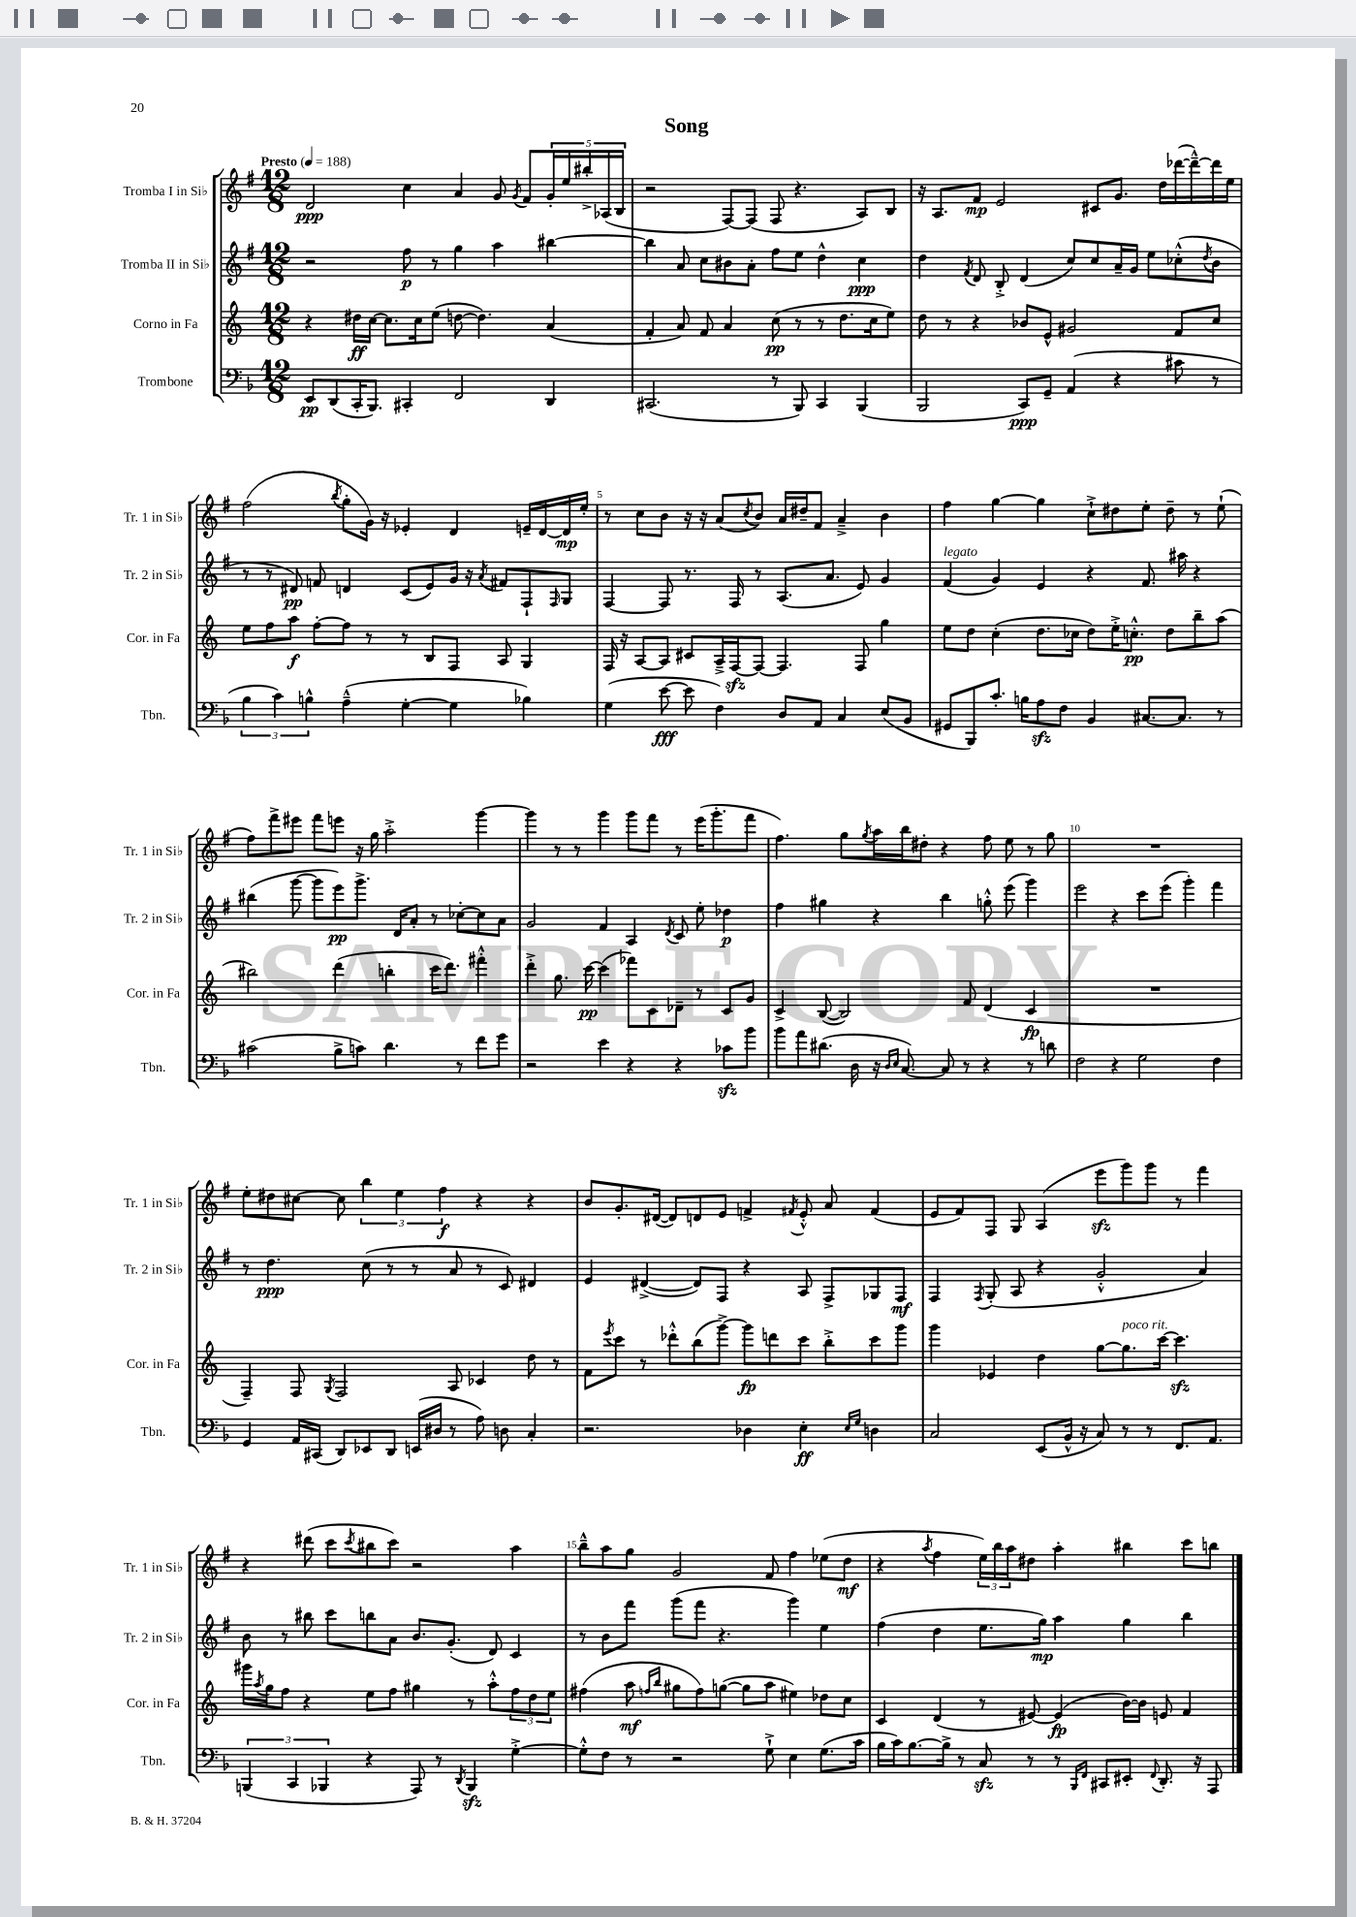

**kern	**dynam	**kern	**dynam	**kern	**dynam	**kern	**dynam
*part4	*part4	*part3	*part3	*part2	*part2	*part1	*part1
*staff4	*staff4	*staff3	*staff3	*staff2	*staff2	*staff1	*staff1
*I"Trombone	*	*I"Corno in Fa	*	*I"Tromba II in Si♭	*	*I"Tromba I in Si♭	*
*I'Tbn.	*	*I'Cor. in Fa	*	*I'Tr. 2 in Si♭	*	*I'Tr. 1 in Si♭	*
*clefF4	*	*clefG2	*	*clefG2	*	*clefG2	*
*k[b-]	*	*k[]	*	*k[f#]	*	*k[f#]	*
*M12/8	*	*M12/8	*	*M12/8	*	*M12/8	*
*MM188	*	*MM188	*	*MM188	*	*MM188	*
=1	=1	=1	=1	=1	=1	=1	=1
!	!	!	!	!	!	!LO:TX:a:B:t=Presto	!
8EE/L	pp	4r	.	2r	.	2d/	ppp
(8DD/	.	.	.	.	.	.	.
16CC'/K	.	16dd#X\LL	ff	.	.	.	.
8.BBB-/J)	.	[16cc\JJ	.	.	.	.	.
.	.	8.cc\L]	.	.	.	.	.
4CC#X'/	.	.	.	8ff#\	p	4cc\	.
.	.	16cc\k	.	.	.	.	.
.	.	(8ee\J	.	8r	.	.	.
2FF/	.	[8ddn\	.	4gg\	.	4a/	.
.	.	4.dd\])	.	.	.	.	.
.	.	.	.	4aa\	.	8g/	.
.	.	.	.	.	.	8qg/	.
.	.	.	.	.	.	8f#/L	.
4DD/	.	(4a/	.	[4bb#X\	.	20g'/L	.
.	.	.	.	.	.	20ee/	.
.	.	.	.	.	.	20bb#X'^/	.
.	.	.	.	.	.	(20A-X/	.
.	.	.	.	.	.	20B/JJ	.
=2	=2	=2	=2	=2	=2	=2	=2
(2.CC#X/	.	4f'/	.	4bb#\]	.	2r	.
.	.	8a/)	.	8a/	.	.	.
.	.	8f/	.	8cc\L	.	.	.
.	.	4a/	.	8b#X\	.	[8F#/L)	.
.	.	.	.	8a'\J	.	(8F#/J]	.
8r	.	(8cc\	pp	8ff#\L	.	8F#/	.
8BBB-/)	.	8r	.	8ee\J	.	4.r	.
4CC#/	.	8r	.	4dd^^\	.	.	.
.	.	8.dd\L	.	.	.	.	.
(4BBB-/	.	.	.	4cc\	ppp	8A/L)	.
.	.	16cc\k	.	.	.	.	.
.	.	8ee\J)	.	.	.	8B/J	.
=3	=3	=3	=3	=3	=3	=3	=3
2BBB-/	.	8dd\	.	4dd\	.	16r	.
.	.	.	.	.	.	8.A/L	.
.	.	8r	.	.	.	.	.
.	.	.	.	8qf#/	.	.	.
.	.	4r	.	8d/	.	8f#/J	mp
.	.	.	.	8B'^/	.	2e/	.
8CC/L)	ppp	8b-X/L	.	(4d/	.	.	.
8GG~/J	.	8e^^/J	.	.	.	.	.
(4AA/	.	2g#X/	.	8cc/L)	.	.	.
.	.	.	.	8cc/	.	8c#X/L	.
4r	.	.	.	16a~/L	.	8.g/J	.
.	.	.	.	16g/JJ	.	.	.
.	.	.	.	8ee\L	.	.	.
.	.	.	.	.	.	16dd\LL	.
8c#X\	.	8f/L	.	(8cc-X'^^\	.	([16ddd-X\	.
.	.	.	.	.	.	16ddd-~^^\_)	.
.	.	.	.	8qdd/	.	.	.
8r	.	8cc/J	.	8b\J	.	16ddd-\]	.
.	.	.	.	.	.	16ee\JJ	.
!!LO:LB:g=z
=4	=4	=4	=4	=4	=4	=4	=4
6B-\	.	8ee\L	.	8r	.	(2ff#\	.
.	.	8ff\	.	8r	.	.	.
6c\)	.	.	.	.	.	.	.
.	.	8aa\J	f	8d#X/)	pp	.	.
6Bn^^\	.	.	.	.	.	.	.
.	.	[8ff'\L	.	8fn/	.	.	.
.	.	.	.	.	.	8qbb/	.
(4A~^^\	.	8ff\J]	.	4dn/	.	8gg'\L	.
.	.	8r	.	.	.	16g\Jk)	.
.	.	.	.	.	.	16r	.
[4G'\	.	8r	.	(8c/L	.	4e-X'/	.
.	.	8B/L	.	8e/)	.	.	.
4G\]	.	8F/J	.	16g/Jk	.	4d/	.
.	.	.	.	16r	.	.	.
.	.	.	.	8qa/	.	.	.
.	.	8A/	.	8f#X/L	.	.	.
4B-X\)	.	4G/	.	8F#`/	.	16en~/LL	.
.	.	.	.	.	.	[16d/	.
.	.	.	.	16qqF#/	.	.	.
.	.	.	.	8G/J	.	16d/]	mp
.	.	.	.	.	.	16ee'/JJ	.
=5	=5	=5	=5	=5	=5	=5	=5
(4G\	.	16F/	.	[4F#/	.	8r	.
.	.	16r	.	.	.	.	.
.	.	[8A/L	.	.	.	8cc\L	.
[8e\	fff	8A/J]	.	8F#/]	.	8b\J	.
8e\]	.	8c#X/L	.	8.r	.	16r	.
.	.	.	.	.	.	16r	.
4F\)	.	16A~^/L	.	.	.	(8a/L	.
.	.	[16Fzz/J	.	16F#/	.	.	.
.	.	.	.	.	.	8qcc/	.
.	.	8F/J_	.	8r	.	8b/J)	.
8D/L	.	4.F/]	.	(8.A/L	.	16a/LL	.
.	.	.	.	.	.	16dd#X~/J	.
8AA/J	.	.	.	.	.	8f#/J	.
.	.	.	.	8.a/J	.	.	.
4C/	.	.	.	.	.	4a~^/	.
.	.	8F/	.	8e/)	.	.	.
(8E/L	.	4gg\	.	4g/	.	4b\	.
8BB-/J	.	.	.	.	.	.	.
=6	=6	=6	=6	=6	=6	=6	=6
!	!	!	!	!LO:TX:a:i:t=legato	!	!	!
8GG#X/L	.	8ee\L	.	(4f#/	.	4ff#\	.
8BBB-/)	.	8dd\J	.	.	.	.	.
8.c'/J	.	(4cc'\	.	4g/)	.	[4gg\	.
16Bn\KL	.	.	.	.	.	.	.
8Azz\	.	8.dd\L	.	4e/	.	4gg\]	.
8F\J	.	.	.	.	.	.	.
.	.	16cc-X\Jk	.	.	.	.	.
4BB-/	.	8dd\L)	.	4r	.	8cc`^\L	.
.	.	16ee'^\K	.	.	.	8dd#X\	.
.	.	8.ccn'^^\J	pp	.	.	.	.
[8.C#X/L	.	.	.	8.f#/	.	8ee'\J	.
.	.	8dd\L	.	.	.	8dd#~\	.
8.C#/J]	.	.	.	16aa#X\	.	.	.
.	.	8bb~\	.	4r	.	8r	.
8r	.	(8aa\J	.	.	.	(8ee`\	.
!!LO:LB:g=z
=7	=7	=7	=7	=7	=7	=7	=7
(2c#X\	.	2bb#X\)	.	(4bb#X\	.	8ff#\L)	.
.	.	.	.	.	.	8fff#^\	.
.	.	.	.	[8ggg\	.	8eee#X\J	.
.	.	.	.	8ggg\L]	.	8fff#\L	.
8B-^\L	.	(4ddd\	.	8eee\)	pp	8eeen\J	.
8cn\J)	.	.	.	8.ggg^\J	.	16r	.
.	.	.	.	.	.	16gg\	.
4.d\	.	4bbn'\	.	.	.	2aa'^\	.
.	.	.	.	16d/KL	.	.	.
.	.	.	.	8a'/J	.	.	.
.	.	16ccc\KL	.	8r	.	.	.
.	.	8.ddd\J)	.	.	.	.	.
8r	.	.	.	[8cc-X'\L	.	.	.
8f\L	.	4fff#X'^^\	.	8cc-\]	.	[4ggg\	.
8g\J	.	.	.	8a\J	.	.	.
=8	=8	=8	=8	=8	=8	=8	=8
2r	.	4ddd'^\	.	2g/	.	4ggg\]	.
.	.	8.gg\	.	.	.	8r	.
.	.	.	.	.	.	8r	.
.	.	[16ccc\	pp	.	.	.	.
4e\	.	(4ccc\]	.	4f#/	.	4ggg\	.
4r	.	8fff-X\L)	.	4A/	.	8ggg\L	.
.	.	8c\	.	.	.	8fff#\J	.
.	.	.	.	8qd/	.	.	.
4r	.	8d-X~\J	.	8c/	.	8r	.
.	.	8r	.	8ee'\	.	(16eee\KL	.
.	.	.	.	.	.	8.ggg'\	.
8c-Xzz\L	.	8c/L	.	4dd-X\	p	.	.
8b-\J	.	8g/J	.	.	.	8fff#\J	.
=9	=9	=9	=9	=9	=9	=9	=9
8b-\L	.	4c^/	.	4ff#\	.	4.ff#\)	.
8a\	.	.	.	.	.	.	.
(8.d#X\J	.	([8B/	.	4gg#X\	.	.	.
.	.	2B/])	.	.	.	8gg\L	.
16D\	.	.	.	.	.	.	.
.	.	.	.	.	.	8qgg/	.
16r	.	.	.	4r	.	16aa\L	.
16qqD/LL	.	.	.	.	.	.	.
16qqE/JJ	.	.	.	.	.	.	.
[8.C/)	.	.	.	.	.	16bb\J	.
.	.	.	.	.	.	8dd#X'\J	.
8C/]	.	.	.	4bb\	.	4r	.
8r	.	8f/	.	.	.	.	.
4r	.	(4d/	.	8ggn'^^\	.	8ff#\	.
.	.	.	.	(8eee\	.	8ee\	.
8r	.	4c/	fp	4ggg\)	.	8r	.
8dn\	.	.	.	.	.	8gg\	.
=10	=10	=10	=10	=10	=10	=10	=10
2F\	.	1.r	.	2eee\	.	1.r	.
4r	.	.	.	4r	.	.	.
2G\	.	.	.	8ccc\L	.	.	.
.	.	.	.	(8eee\J	.	.	.
.	.	.	.	4ggg'\)	.	.	.
4F\	.	.	.	4fff#\	.	.	.
!!LO:LB:g=z
=11	=11	=11	=11	=11	=11	=11	=11
4GG/	.	4F~/)	.	8r	.	8ee'\L	.
.	.	.	.	4.dd\	ppp	8dd#X\	.
16AA/LL	.	8F/	.	.	.	[8cc#X\J	.
(16CC#X/JJ	.	.	.	.	.	.	.
.	.	8qG/	.	.	.	.	.
8DD/L)	.	2F/	.	.	.	8cc#\]	.
8EE-X/	.	.	.	(8cc\	.	6bb\	.
8DD/J	.	.	.	8r	.	.	.
.	.	.	.	.	.	6ee\	.
(16EEn/LL	.	.	.	8r	.	.	.
16D#X/JJ	.	.	.	.	.	.	.
.	.	.	.	.	.	6ff#\	f
8r	.	8A/	.	8a/	.	.	.
8A\)	.	4c-X/	.	8r	.	4r	.
8Dn\	.	.	.	8c/)	.	.	.
4C'/	.	8dd\	.	4d#X/	.	4r	.
.	.	8r	.	.	.	.	.
=12	=12	=12	=12	=12	=12	=12	=12
2.r	.	8f\L	.	4e/	.	8b/L	.
.	.	8qeee/	.	.	.	.	.
.	.	8ccc\J	.	.	.	8.g'/	.
.	.	8r	.	([4d#X^/	.	.	.
.	.	.	.	.	.	([16d#X/Jk	.
.	.	8ddd-X'^^\L	.	.	.	8d#/L])	.
.	.	(8bb\	.	8d#/L])	.	8dn/	.
.	.	[8ggg^\J)	.	8F#/J	.	8e/J	.
4D-X\	.	8ggg\L]	fp	4r	.	4fn^/	.
.	.	8dddn\	.	.	.	.	.
.	.	.	.	.	.	8qf#X/	.
4E'\	ff	8ccc\J	.	8A/	.	8e'^^/	.
.	.	8bb'^\L	.	8F#^/L	.	8a/	.
16qqE/LL	.	.	.	.	.	.	.
16qqG/JJ	.	.	.	.	.	.	.
4Dn\	.	8ccc\	.	8G-X/	.	(4f#/	.
.	.	8ggg\J	.	8F#/J	mf	.	.
=13	=13	=13	=13	=13	=13	=13	=13
2C/	.	4ggg\	.	4F#/	.	8e/L	.
.	.	.	.	.	.	8f#/)	.
.	.	.	.	8qF#/	.	.	.
.	.	4e-X/	.	(8G'/	.	8F#/J	.
.	.	.	.	8A/	.	8G/	.
(8EE/L	.	4dd\	.	4r	.	(4A/	.
16BB-^^/Jk	.	.	.	.	.	.	.
16r	.	.	.	.	.	.	.
8C/)	.	[8gg\L	.	2g'^^/	.	8eeezz\L	.
!	!	!LO:TX:a:i:t=poco rit.	!	!	!	!	!
8r	.	8.gg\]	.	.	.	8ggg\)	.
8r	.	.	.	.	.	8ggg\J	.
.	.	[16ccc\Jk	.	.	.	.	.
8.FF/L	.	4.ccczz\]	.	.	.	8r	.
.	.	.	.	4a/)	.	4fff#\	.
8.AA/J	.	.	.	.	.	.	.
!!LO:LB:g=z
=14	=14	=14	=14	=14	=14	=14	=14
(6BBBn/	.	16ggg#X\LL	.	8b\	.	4r	.
.	.	8qaa/	.	.	.	.	.
.	.	16gg\J	.	.	.	.	.
.	.	8ff\J	.	8r	.	.	.
6CC/	.	.	.	.	.	.	.
.	.	4r	.	8bb#X\	.	(8ddd#X\	.
6BBB-X/	.	.	.	.	.	.	.
.	.	.	.	8ccc\L	.	8ccc\L	.
.	.	.	.	.	.	8qccc/	.
4r	.	8ee\L	.	8bbn\	.	8bb#X\	.
.	.	8ff\J	.	8a\J	.	8ccc\J)	.
8AAA/)	.	4gg#X\	.	8.b/L	.	2r	.
8r	.	.	.	.	.	.	.
.	.	.	.	(8.g'/J	.	.	.
8qDD/	.	.	.	.	.	.	.
4BBB-zz/	.	8r	.	.	.	.	.
.	.	8aa'^^\L	.	8d/)	.	.	.
[4G'^\	.	12ff\	.	4c/	.	4aa\	.
.	.	12dd\	.	.	.	.	.
.	.	12ee\J	.	.	.	.	.
=15	=15	=15	=15	=15	=15	=15	=15
8G'^^\L]	.	(4ff#X\	.	8r	.	8bb~^^\L	.
8F\J	.	.	.	8b\L	.	8aa\	.
8r	.	8aa\	mf	8fff#\J	.	8gg\J	.
.	.	16qqffn/LL	.	.	.	.	.
.	.	16qqbb/JJ	.	.	.	.	.
2r	.	8gg#X\L	.	(8ggg\L	.	2g/	.
.	.	8ff\)	.	8fff#\J	.	.	.
.	.	([8ggn\J	.	4.r	.	.	.
.	.	8gg\L]	.	.	.	.	.
8G`^\	.	8aa\J	.	.	.	8f#/	.
4E\	.	4ee#X\)	.	4ggg\)	.	4ff#\	.
(8.G\L	.	8dd-X\L	.	4ee\	.	(8ee-X\L	.
.	.	8cc\J	.	.	.	8dd\J	mf
16c\Jk	.	.	.	.	.	.	.
=16	=16	=16	=16	=16	=16	=16	=16
16B-\LL	.	4c/	.	(4ff#\	.	4r	.
16c\J)	.	.	.	.	.	.	.
[8.B-\	.	.	.	.	.	.	.
.	.	.	.	.	.	8qaa/	.
.	.	(4d/	.	4dd\	.	4ff#\	.
16B-^\Jk]	.	.	.	.	.	.	.
8r	.	.	.	.	.	.	.
8Czz/	.	8r	.	8.ee\L	.	24ee\LL)	.
.	.	.	.	.	.	24bb\	.
.	.	.	.	.	.	24aa\J	.
8r	.	[8e#X/)	.	.	.	8dd#X\J	.
.	.	.	.	16gg\Jk)	mp	.	.
8r	.	(4e#/]	fp	4aa\	.	4aa'\	.
16qqBBB-/LL	.	.	.	.	.	.	.
16qqFF/JJ	.	.	.	.	.	.	.
8CC#X/L	.	.	.	.	.	.	.
8EE#X'/J	.	[16b\LL)	.	4gg\	.	4bb#X\	.
.	.	16b\JJ]	.	.	.	.	.
8qqFF/	.	.	.	.	.	.	.
8.DD'/	.	8en/	.	.	.	.	.
.	.	4f/	.	4bb\	.	8ccc\L	.
16r	.	.	.	.	.	.	.
8AAA/	.	.	.	.	.	8bbn\J	.
==	==	==	==	==	==	==	==
*-	*-	*-	*-	*-	*-	*-	*-
